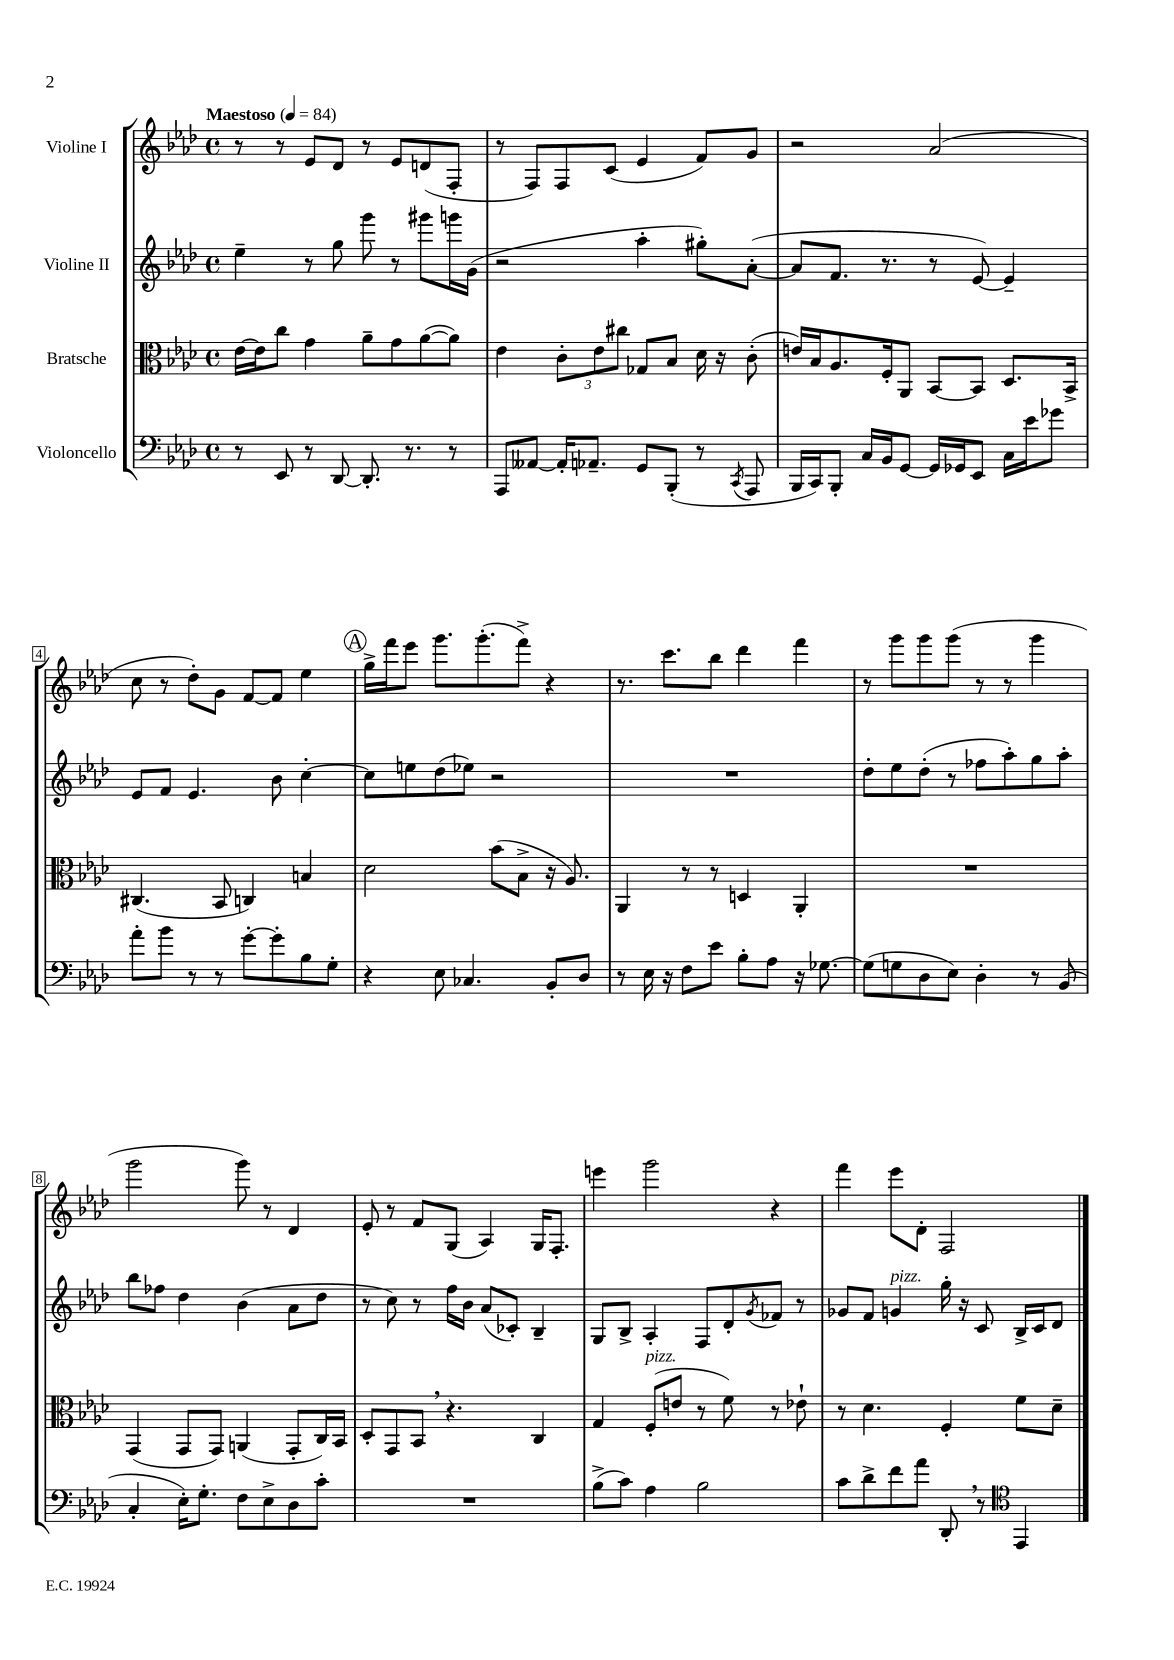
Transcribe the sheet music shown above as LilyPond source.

<<
\new StaffGroup <<
\new Staff = "s0" \with { instrumentName = "Violine I" } {
    \clef treble \key aes \major \defaultTimeSignature \time 4/4 \tempo "Maestoso" 4 = 84
    r8 r8 ees'8 des'8 r8 ees'8 d'8( f8-. |
    r8 f8) f8 c'8( ees'4 f'8) g'8 |
    r2 aes'2( |
    c''8 r8 des''8-.) g'8 f'8~ f'8 ees''4 |
    \mark \markup { \circle "A" } g''16-> f'''16 ees'''8 g'''8. g'''8.-.( f'''8->) r4 |
    r8. c'''8. bes''8 des'''4 f'''4 |
    r8 g'''8 g'''8 g'''8( r8 r8 g'''4 |
    g'''2 g'''8) r8 des'4 |
    ees'8-. r8 f'8 g8( aes4) g16 f8.-. |
    e'''4 g'''2 r4 |
    f'''4 ees'''8 des'8-. f2 \bar "|." |
}
\new Staff = "s1" \with { instrumentName = "Violine II" } {
    \clef treble \key aes \major \defaultTimeSignature \time 4/4
    ees''4-- r8 g''8 g'''8 r8 gis'''8 g'''16 g'16( |
    r2 aes''4-. gis''8-.) aes'8~-.( |
    aes'8 f'8. r8. r8 ees'8~) ees'4-- |
    ees'8 f'8 ees'4. bes'8 c''4~-. |
    \mark \markup { \circle "A" } c''8 e''8 des''8( ees''8) r2 |
    R1 |
    des''8-. ees''8 des''8-.( r8 fes''8 aes''8-.) g''8 aes''8-. |
    bes''8 fes''8 des''4 bes'4( aes'8 des''8 |
    r8 c''8) r8 f''16 bes'16 aes'8( ces'8-.) bes4-- |
    g8 bes8-> aes4-. f8 des'8-. \acciaccatura { g'8 } fes'8 r8 |
    ges'8 f'8 g'4^\markup { \italic "pizz." } g''16-. r16 c'8 bes16-> c'16 des'8 \bar "|." |
}
\new Staff = "s2" \with { instrumentName = "Bratsche" } {
    \clef alto \key aes \major \defaultTimeSignature \time 4/4
    ees'16~ ees'16 c''8 g'4 aes'8-- g'8 aes'8~( aes'8) |
    ees'4 \tuplet 3/2 { c'8-. ees'8 cis''8 } ges8 bes8 des'16 r16 c'8-.( |
    e'16) bes16 aes8. f16-. aes,8 bes,8~ bes,8 des8. bes,16-> |
    cis4.( bes,8 c4) b4 |
    \mark \markup { \circle "A" } des'2 bes'8( bes8-> r16 aes8.) |
    aes,4 r8 r8 d4 aes,4-. |
    R1 |
    g,4( g,8 g,8) a,4( g,8-. c16) bes,16 |
    des8-. g,8 bes,8 \breathe r4. c4 |
    g4 f8-.^\markup { \italic "pizz." }( e'8 r8 f'8) r8 ees'8-! |
    r8 des'4. f4-. f'8 des'8-- \bar "|." |
}
\new Staff = "s3" \with { instrumentName = "Violoncello" } {
    \clef bass \key aes \major \defaultTimeSignature \time 4/4
    r8 ees,8 r8 des,8~ des,8.-. r8. r8 |
    aes,,8 aeses,8~ aeses,16-. aes,8.-- g,8 bes,,8-.( r8 \acciaccatura { c,8 } aes,,8 |
    bes,,16 c,16) bes,,8-. c16 bes,16 g,8~ g,16 ges,16 ees,8 c16 ees'16 ges'8 |
    aes'8-. bes'8 r8 r8 g'8~-. g'8-. bes8 g8-. |
    \mark \markup { \circle "A" } r4 ees8 ces4. bes,8-. des8 |
    r8 ees16 r16 f8 ees'8 bes8-. aes8 r16 ges8.~ |
    ges8( g8 des8 ees8) des4-. r8 bes,8( |
    c4-. ees16-.) g8.-. f8 ees8-> des8 c'8-. |
    R1 |
    bes8->( c'8) aes4 bes2 |
    c'8 des'8-> f'8 aes'8 des,8-. \breathe r8 \clef tenor ees,4 \bar "|." |
}
>>
>>
\layout { \context { \Score \override BarNumber.stencil = #(make-stencil-boxer 0.1 0.3 ly:text-interface::print) } }
